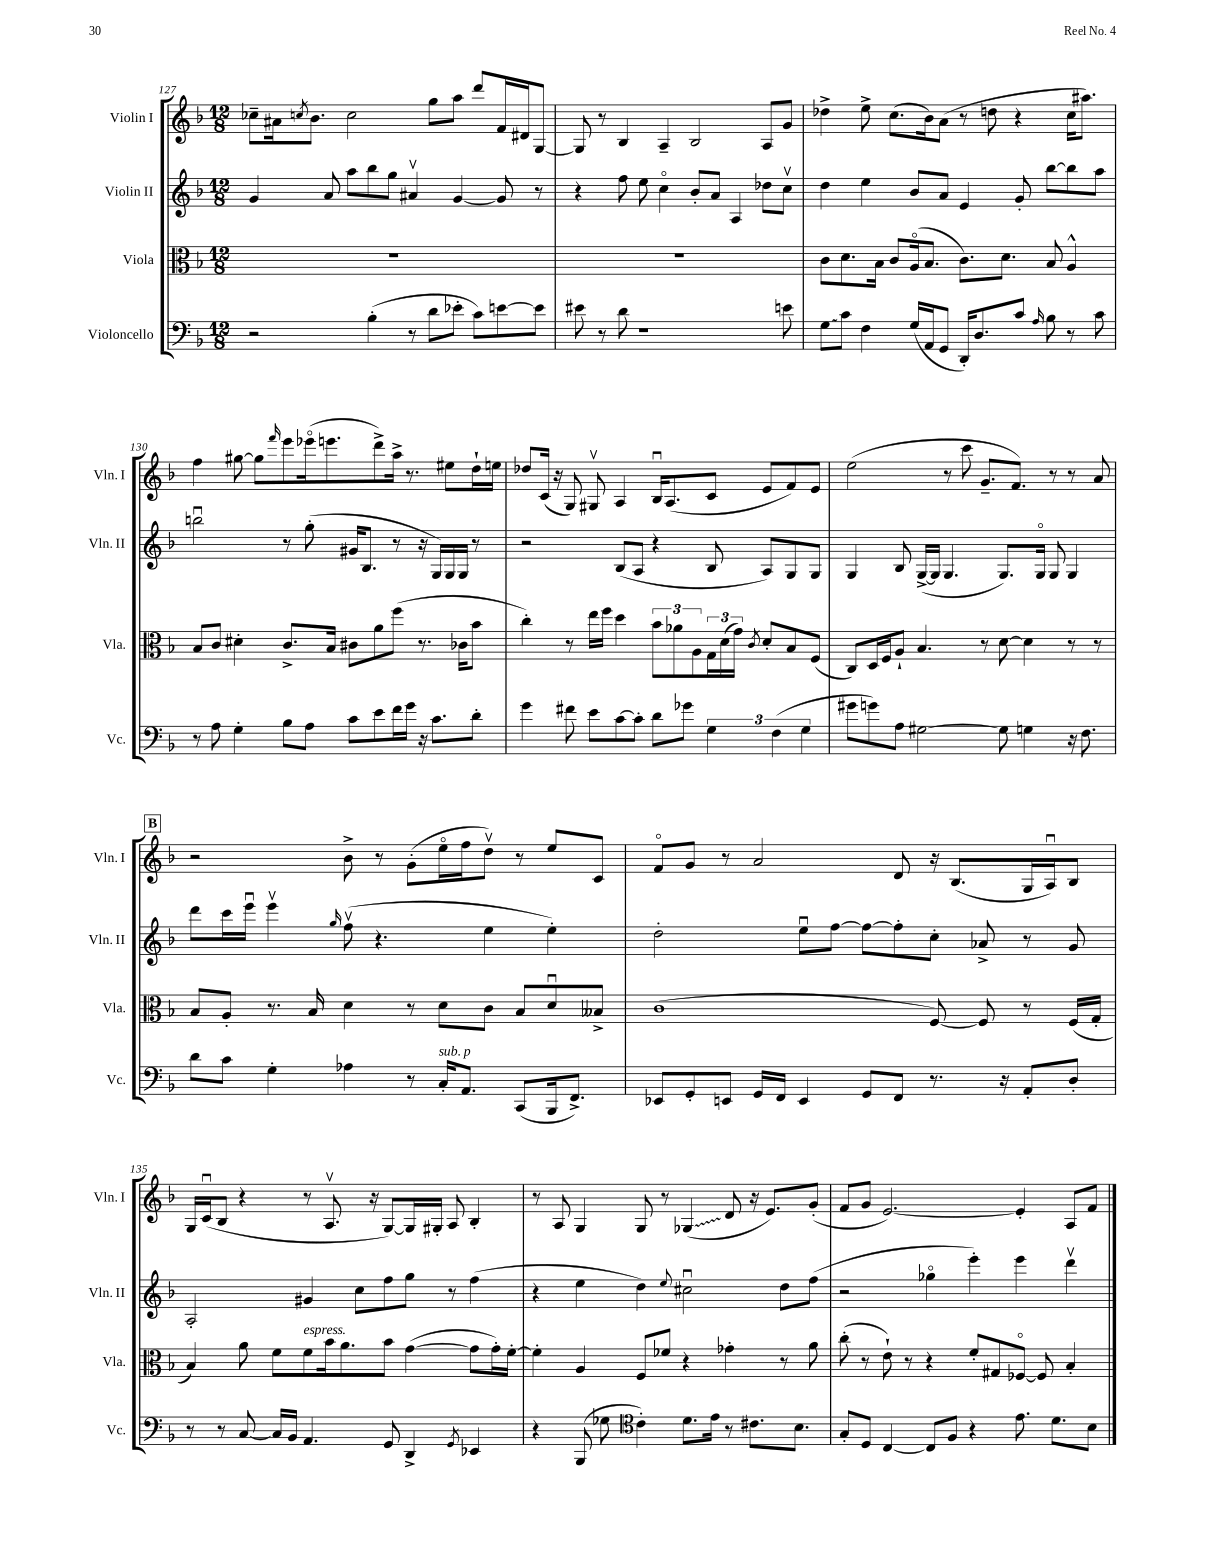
<<
\new StaffGroup <<
\new Staff = "s0" \with { instrumentName = "Violin I" shortInstrumentName = "Vln. I" } {
    \clef treble \key f \major \numericTimeSignature \time 12/8
    ces''8-- ais'16 \acciaccatura { c''8 } bes'8. c''2 g''8 a''8 d'''8 f'16 dis'16 g8~ |
    g8 r8 bes4 a4-- bes2 a8 g'8 |
    des''4-> e''8-> c''8.( bes'16) a'8( r8 d''8 r4 c''16 ais''8.) |
    f''4 gis''8~ gis''8 \grace { f'''16 } e'''8 ees'''16\flageolet( e'''8. d'''8->) a''16-> r8. eis''8 d''16-! e''16 |
    des''8 c'16( r16 g8) gis8\upbow a4 bes16\downbow a8.( c'8 e'8 f'8) e'8 |
    e''2( r8 c'''8 g'8.-- f'8.) r8 r8 a'8 |
    \mark \markup { \box "B" } r2 bes'8-> r8 g'8-.( e''16\flageolet f''16 d''8\upbow) r8 e''8 c'8 |
    f'8\flageolet g'8 r8 a'2 d'8 r16 bes8.( g16 a16\downbow) bes8 |
    g16 c'16\downbow( bes8 r4 r8 a8.\upbow r16 g8~) g16 gis16-. a8 bes4-. |
    r8 a8 g4 g8 r8 \once \override Glissando.style = #'zigzag ges4\glissando( d'8 r16 e'8.) g'8-.( |
    f'8 g'8 e'2.~) e'4-. a8 f'8 \bar "|." |
}
\new Staff = "s1" \with { instrumentName = "Violin II" shortInstrumentName = "Vln. II" } {
    \clef treble \key f \major \numericTimeSignature \time 12/8
    g'4 a'8 a''8 bes''8 g''8 ais'4\upbow g'4~ g'8 r8 |
    r4 f''8 e''8 c''4\flageolet bes'8-. a'8 a4 des''8 c''8\upbow |
    d''4 e''4 bes'8 a'8 e'4 g'8-. bes''8~ bes''8 a''8 |
    b''2\downbow r8 g''8-.( gis'16 bes8. r8 r16 g16) g16 g16 r8 |
    r2 bes8( a8 r4 bes8 a8) g8 g8 |
    g4 bes8 g16~->( g16 g4. g8.) g16\flageolet g8 g4 |
    \mark \markup { \box "B" } d'''8 c'''16 e'''16\downbow e'''4\upbow \grace { g''16 } f''8\upbow( r4. e''4 e''4-.) |
    d''2-. e''8\downbow f''8~ f''8~ f''8-. c''8-. aes'8-> r8 g'8 |
    a2-. gis'4 c''8 f''8 g''8 r8 f''4( |
    r4 e''4 d''4) \appoggiatura { e''8 } cis''2\downbow d''8 f''8( |
    r2 ges''4\flageolet e'''4-.) e'''4 d'''4\upbow \bar "|." |
}
\new Staff = "s2" \with { instrumentName = "Viola" shortInstrumentName = "Vla." } {
    \clef alto \key f \major \numericTimeSignature \time 12/8
    R1. |
    R1. |
    c'8 d'8. bes16 c'8 a16\flageolet( bes8. c'8.) d'8. bes8 a4-^ |
    bes8 c'8 dis'4-. c'8.-> bes16 cis'8 a'8 f''8( r8. ces'16 bes'8 |
    c''4-.) r8 e''16 f''16 d''4 \tuplet 3/2 { bes'8 aes'8 a8 } \tuplet 3/2 { g16 d'16( g'16) } \acciaccatura { c'8 } d'8-. bes8 f8( |
    c8) d16 f16 a8-! bes4. r8 d'8~ d'4 r8 r8 |
    \mark \markup { \box "B" } bes8 a8-. r8. bes16 d'4 r8 d'8 c'8 bes8 d'8\downbow beses8-> |
    c'1( f8~) f8 r8 f16( g16-. |
    bes4) a'8 f'8 f'8^\markup { \italic "espress." } bes'16 a'8. bes'8 g'4~( g'8 g'16-.) f'16~-. |
    f'4-. a4 f8 fes'8 r4 ges'4-. r8 a'8 |
    c''8-.( r8 e'8-!) r8 r4 f'8-. gis8 fes8~\flageolet fes8 bes4-. \bar "|." |
}
\new Staff = "s3" \with { instrumentName = "Violoncello" shortInstrumentName = "Vc." } {
    \clef bass \key f \major \numericTimeSignature \time 12/8
    r2 bes4-.( r8 d'8 ees'8-. c'8) e'8~ e'8 |
    eis'8 r8 d'8 r1 e'8 |
    \once \override Glissando.style = #'zigzag g8\glissando c'8 f4 g16( a,16 g,8 d,16-.) d8. c'8 \grace { a16 } bes8 r8 c'8 |
    r8 a8 g4-. bes8 a8 c'8 e'8 f'16 g'16 r16 c'8. d'8-. |
    g'4 fis'8 e'8 c'8~ c'8-. d'8 ges'8 \tuplet 3/2 { g4 f4( g4 } |
    gis'8 g'8) a8 gis2~ gis8 g4 r16 f8. |
    \mark \markup { \box "B" } d'8 c'8 g4-. aes4 r8 c16-.^\markup { \italic "sub. p" } a,8. c,8( bes,,16 f,8.->) |
    ees,8 g,8-. e,8 g,16 f,16 e,4 g,8 f,8 r8. r16 a,8-. d8-. |
    r8 r8 c8~ c16 bes,16 a,4. g,8 d,4-> \acciaccatura { g,8 } ees,4 |
    r4 bes,,8( ges8 \clef tenor c'4-.) d'8. e'16 r8 cis'8. bes8. |
    g8-. d8 c4~ c8 f8 r4 e'8. d'8. bes8 \bar "|." |
}
>>
>>
\layout { \context { \Score currentBarNumber = #127 } }
